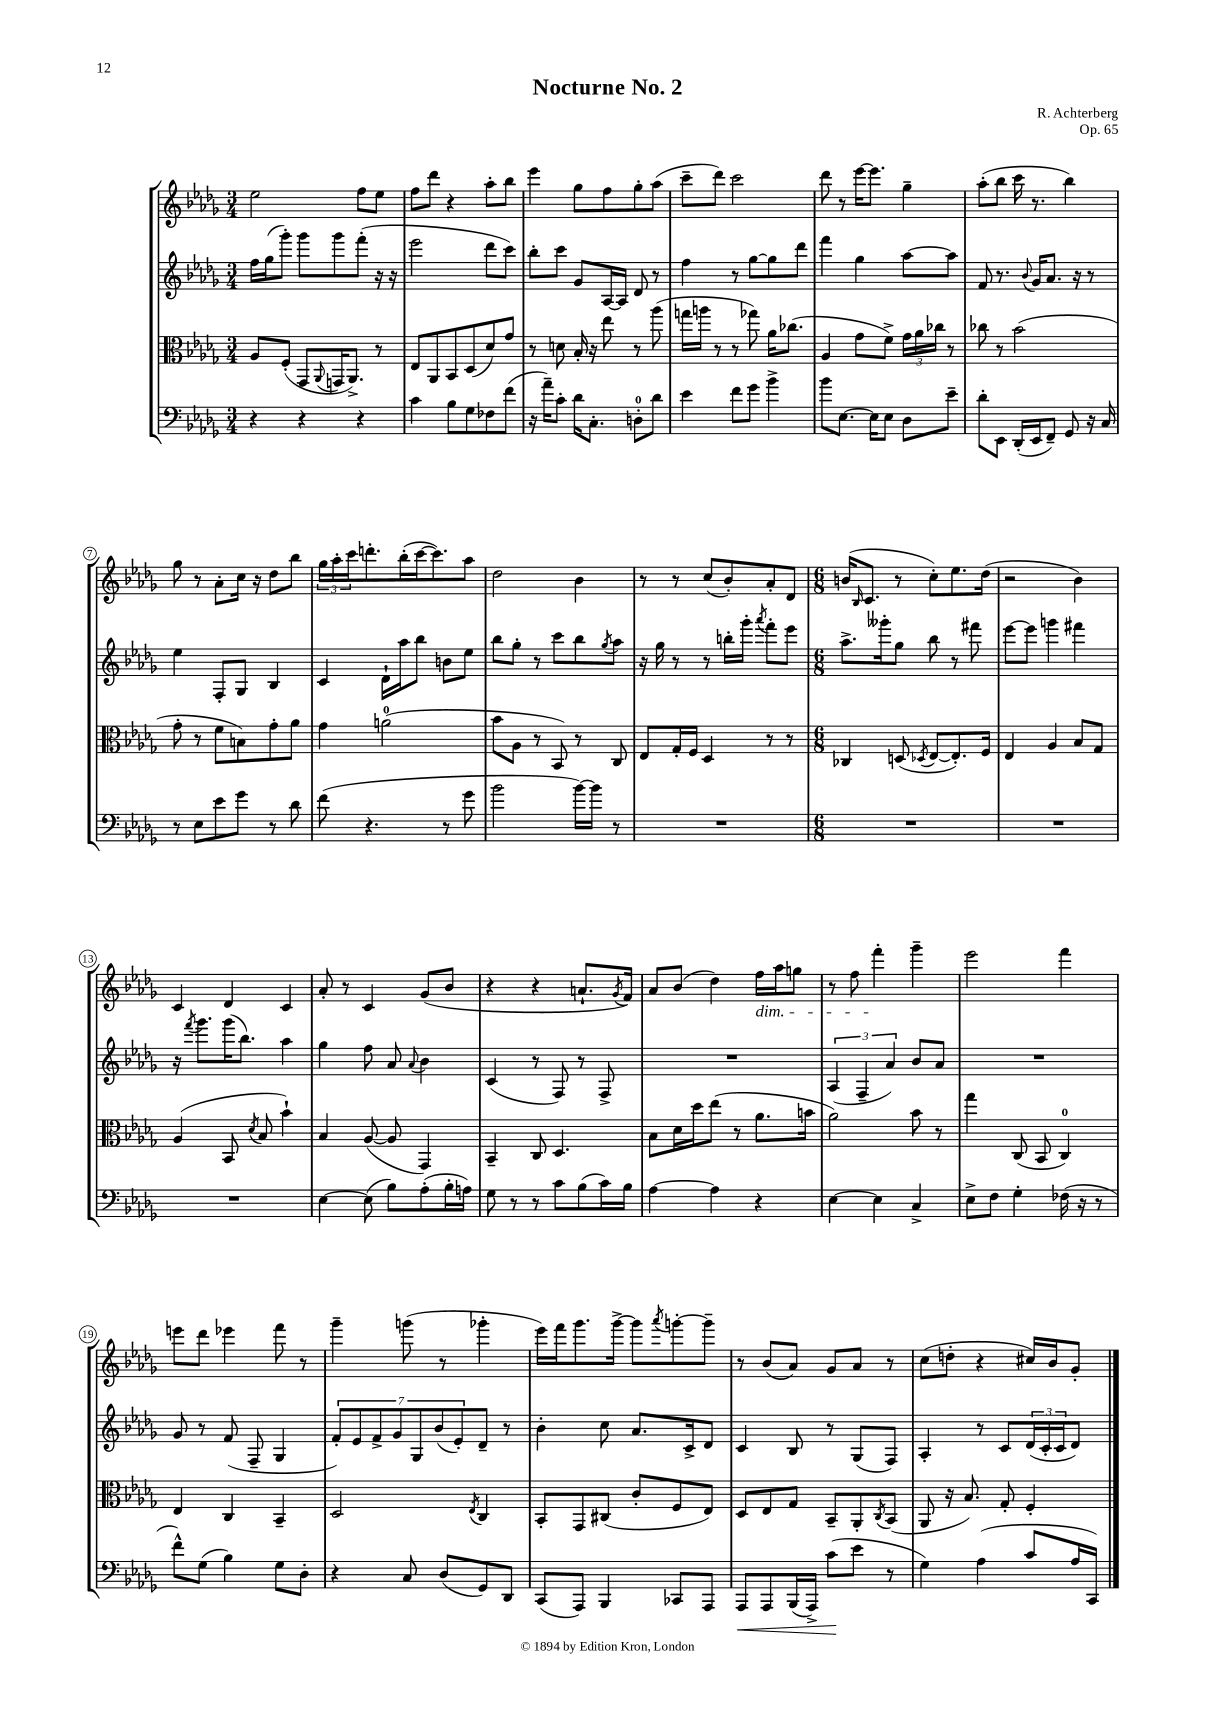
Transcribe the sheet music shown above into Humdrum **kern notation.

**kern	**kern	**kern	**kern
*staff4	*staff3	*staff2	*staff1
*clefF4	*clefC3	*clefG2	*clefG2
*k[b-e-a-d-g-]	*k[b-e-a-d-g-]	*k[b-e-a-d-g-]	*k[b-e-a-d-g-]
*M3/4	*M3/4	*M3/4	*M3/4
4r	8A-	16ff	2ee-
.	.	(16gg-	.
.	(8F'	8ggg-')	.
4r	8GG-	8ggg-	.
.	8qqAA-	.	.
.	16GG	8ggg-	.
.	8.AA-^)	.	.
4r	.	(8fff'	8ff
.	8r	16r	8ee-
.	.	16r	.
=	=	=	=
4c	8E-	2eee-	8ff
.	8AA-	.	8ddd-
8B-	8BB-	.	4r
8G-	(8D-	.	.
8F-	8d-)	8ddd-	8aa-'
(8f	8g-	8ccc)	8bb-
=	=	=	=
16r	8r	8bb-'	4eee-
16a-~)	.	.	.
8c'	8d	8ccc	.
16d-	16B-'	8g-	8gg-
8.C'	16r	.	.
.	8ee-	[16A-	8ff
.	.	16A-]	.
8D'	8r	8d-	8gg-'
8d-	(8aa-	8r	(8aa-
=	=	=	=
4e-	16gg	4ff	8ccc~
.	16aa	.	.
.	8r	.	8ddd-)
8f	8r	8r	2ccc
8g-	8gg-)	[8gg-	.
4b-^	16a-	8gg-]	.
.	(8.cc-	.	.
.	.	8ddd-	.
=	=	=	=
8b-	4A-	4fff	8ddd-
[8.E-	.	.	8r
.	8g-	4gg-	[16eee-
16E-]	.	.	8.eee-]
8E-	8f^)	.	.
8D-	24g-	[8aa-	4gg-~
.	24a-	.	.
.	24cc-	.	.
8e-~	8r	8aa-]	.
=	=	=	=
8d-'	8cc-	8f	(8aa-'
8EE-	8r	8.r	8bb-
(16DD-'	(2b-	.	16ccc
.	.	8qqb-	.
16EE-	.	16g-	8.r
8FF~)	.	8.a-	.
8GG-	.	.	4bb-)
.	.	16r	.
16r	.	8r	.
16C	.	.	.
=	=	=	=
8r	8g-'	4ee-	8gg-
8E-	8r	.	8r
8e-	8f	8F'	8a-'
8g-	8B)	8G-	16cc
.	.	.	16r
8r	8g-'	4B-	8dd-
8d-	8a-	.	8bb-
=	=	=	=
(8f	4g-	4c	24gg-
.	.	.	24aa-'
.	.	.	24ccc
4.r	.	.	8.ddd'
.	(2a	16d-`	.
.	.	16aa-	(16bb-'
.	.	8bb-	[16ccc
.	.	.	8.ccc])
8r	.	8b	.
8g-	.	8ee-	8aa-
=	=	=	=
2b-	8b-	8bb-	2dd-
.	8A-	8gg-'	.
.	8r	8r	.
.	8BB-)	8ccc	.
[16b-)	8r	8bb-	4b-
16b-]	.	.	.
.	.	8qgg-	.
8r	8C	8aa-	.
=	=	=	=
2.r	8E-	16r	8r
.	.	16gg-	.
.	16G-'	8r	8r
.	16F	.	.
.	4D-	8r	(8cc
.	.	16bb'	8b-')
.	.	16ggg-'	.
.	.	8qaaa-	.
.	8r	8fff'	8a-'
.	8r	8eee-	8d-
=	=	=	=
*M6/8	*M6/8	*M6/8	*M6/8
2.r	4C-	8.aa-^	(16b
.	.	.	16qqB-
.	.	.	8.c
.	.	16ggg--'	.
.	(8D	8gg-	8r
.	8qD-	.	.
.	[8E-	8bb-	8cc')
.	8.E-'])	8r	8.ee-
.	.	8fff#	.
.	16F	.	(16dd-
=	=	=	=
2.r	4E-	[8eee-	2r
.	.	8eee-]	.
.	4A-	4ggg	.
.	8B-	4fff#	4b-)
.	8G-	.	.
=	=	=	=
2.r	(4A-	16r	4c
.	.	8qfff	.
.	.	8.ggg-	.
.	8BB-	(16ggg-	4d-
.	.	8.bb-)	.
.	8qd-	.	.
.	8B-	.	.
.	4b-`)	4aa-	4c
=	=	=	=
[4E-	4B-	4gg-	8a-'
.	.	.	8r
(8E-]	([8A-	8ff	4c
8B-)	8A-]	8a-	.
.	.	8qqa-	.
(8A-'	4GG-)	4b-	(8g-
16B-'	.	.	8b-
16A)	.	.	.
=	=	=	=
8G-	4BB-~	(4c	4r
8r	.	.	.
8r	8C	8r	4r
8c	4.D-	8F)	.
(8B-	.	8r	8.a`
16c)	.	8F^	.
.	.	.	8qg-
16B-	.	.	16f)
=	=	=	=
[4A-	8B-	2.r	8a-
.	16d-	.	(8b-
.	16dd-	.	.
4A-]	(8ee-	.	4dd-)
.	8r	.	.
4r	8.a-	.	16ff
.	.	.	16aa-
.	.	.	8gg
.	16b	.	.
=	=	=	=
[4E-	2a-)	(6A-	8r
.	.	.	8ff
.	.	6F~	.
4E-]	.	.	4fff'
.	.	6a-)	.
4C^	8b-	8b-	4ggg-~
.	8r	8a-	.
=	=	=	=
8E-^	4gg-	2.r	2eee-
8F	.	.	.
4G-'	(8C	.	.
.	8BB-	.	.
(16F-	4C)	.	4fff
16r	.	.	.
8r	.	.	.
=	=	=	=
8f^^)	4E-	8g-	8eee
(8G-	.	8r	8ddd-
4B-)	4C	(8f	4eee-
.	.	8F~	.
8G-	4BB-~	4G-	8fff
8D-'	.	.	8r
=	=	=	=
4r	2D-	14f')	4ggg-~
.	.	14e-	.
.	.	14f^	.
.	.	14g-	.
8C	.	.	(8ggg
.	.	14G-	.
.	.	(14b-	.
(8D-	.	.	8r
.	.	14e-')	.
.	8qE-	.	.
8GG-)	4C	8d-~	4ggg-'
8DD-	.	8r	.
=	=	=	=
(8CC	8BB-'	4b-'	16eee-)
.	.	.	16fff
8AAA-)	8GG-	.	8.ggg-
4BBB-	(8C#	8cc	.
.	.	.	[16ggg-^
.	8c'	8.a-	8ggg-]
.	.	.	8qaaa-
8CC-	8F	.	[8ggg'
.	.	16c^	.
8AAA-	8E-)	8d-	8ggg~]
=	=	=	=
8AAA-	8D-	4c	8r
8AAA-	8E-	.	(8b-
(16BBB-	8G-	8B-	8a-)
16AAA-^)	.	.	.
(8c	8BB-~	8r	8g-
8e-	8AA-'	(8G-	8a-
.	8qC	.	.
8r	(8BB-	8F)	8r
=	=	=	=
4G-)	8AA-	4A-'	(8cc
.	16r	.	8dd'
.	8.B-)	.	.
(4A-	.	8r	4r
.	8G-'	8c	.
8c	4F'	(24d-	16cc#)
.	.	24c'	.
.	.	.	16b-
.	.	24c	.
16A-	.	8d-)	8g-'
16CC)	.	.	.
==	==	==	==
*-	*-	*-	*-
